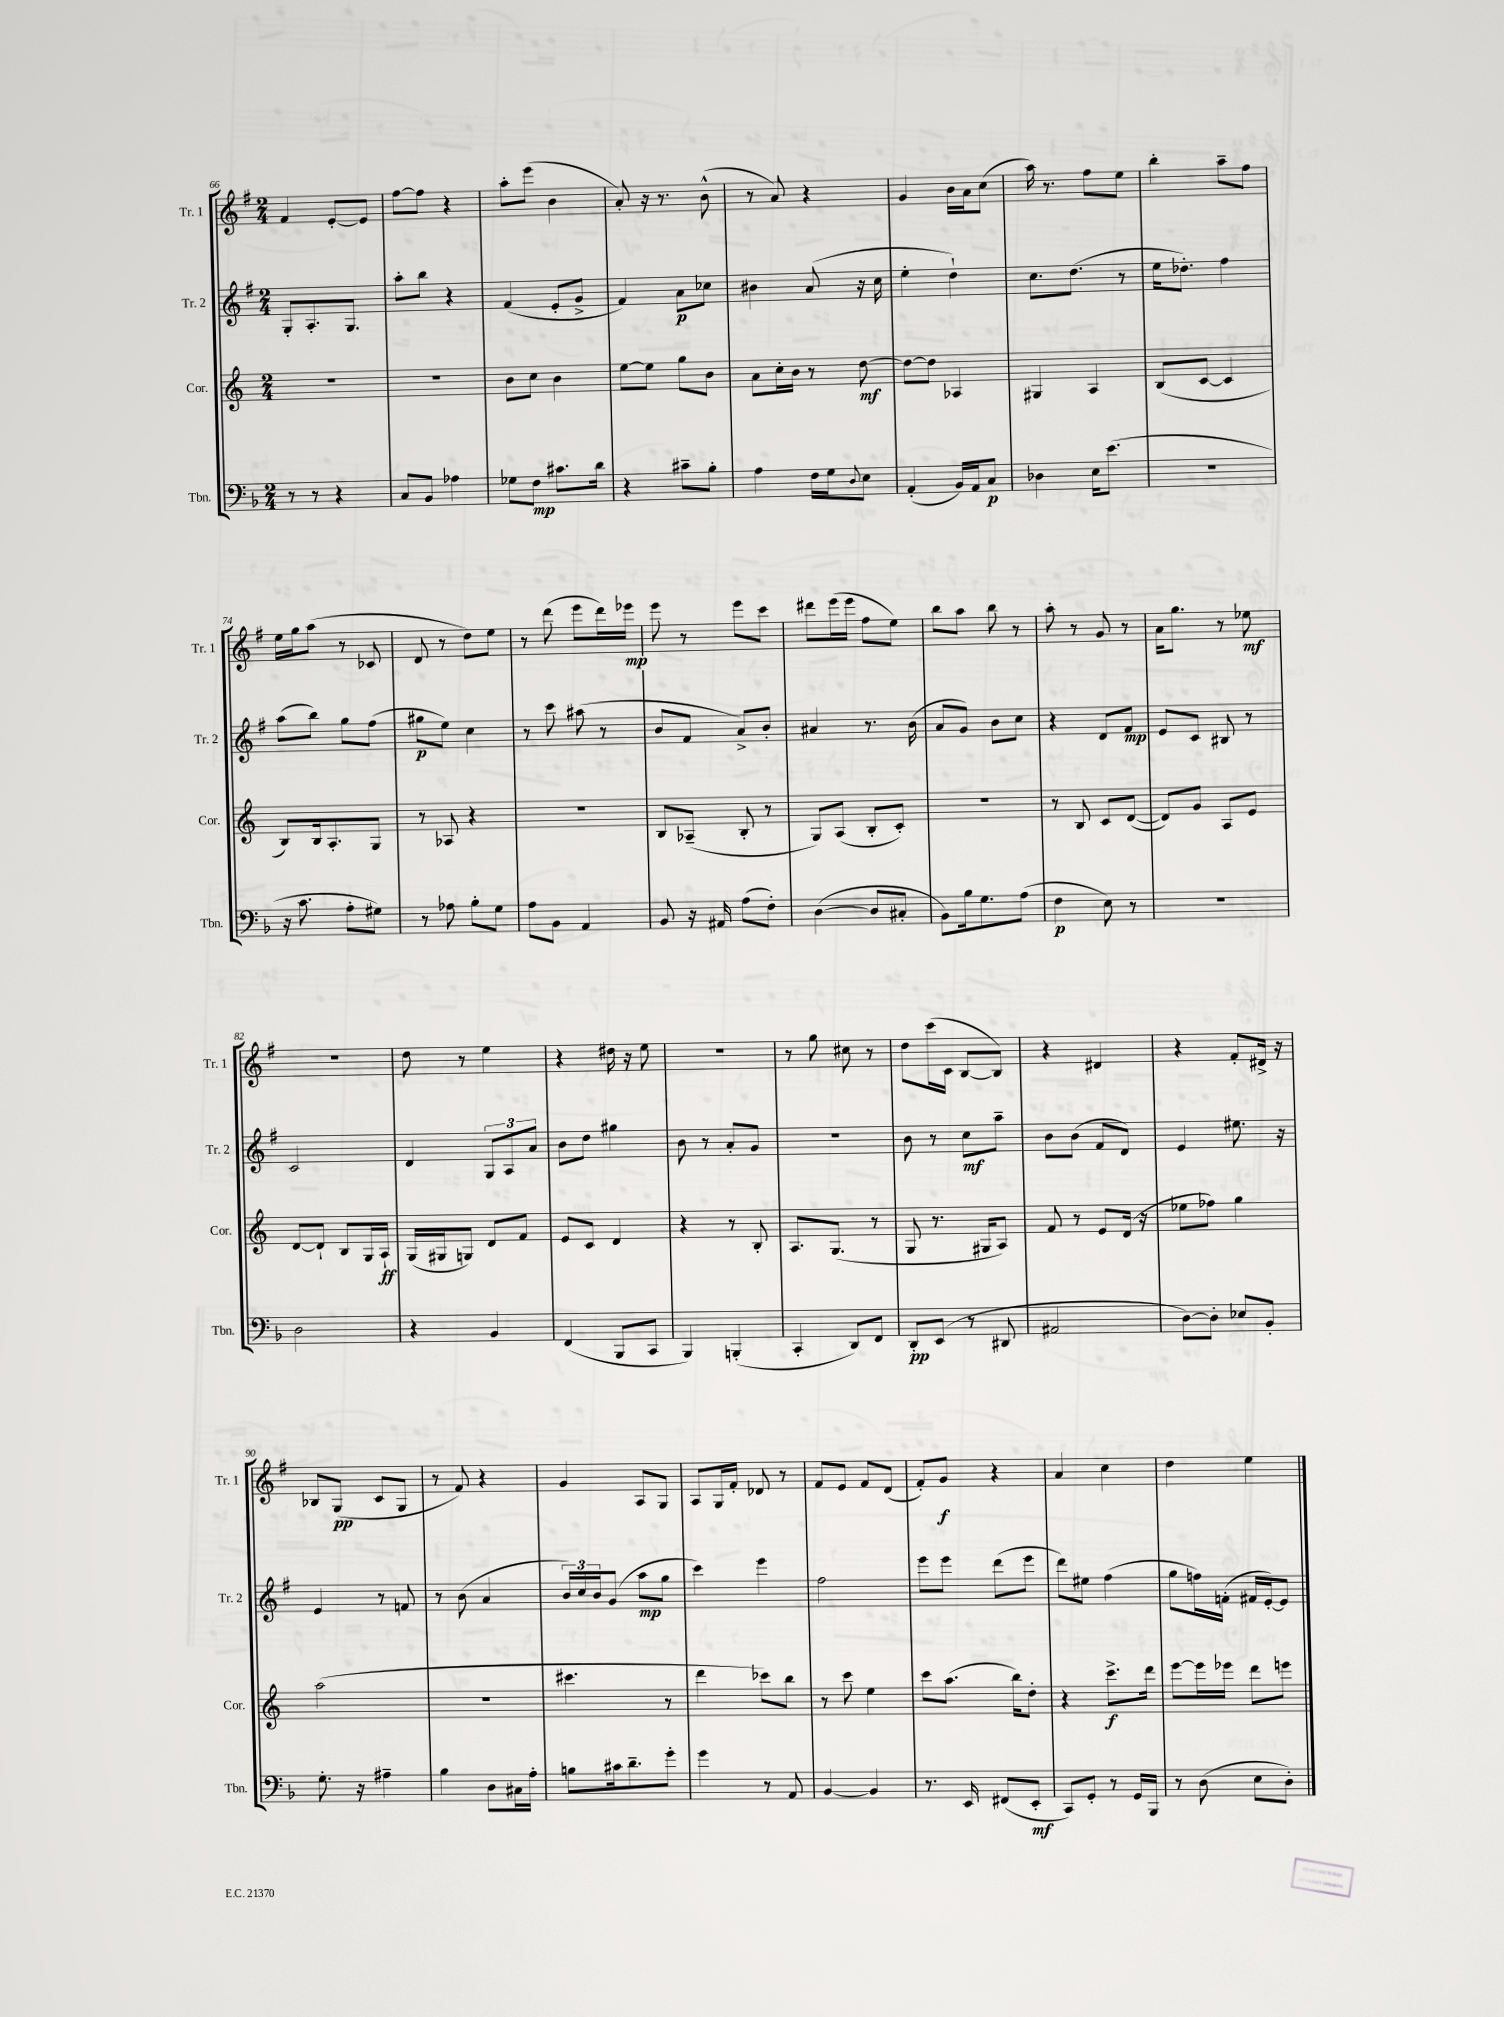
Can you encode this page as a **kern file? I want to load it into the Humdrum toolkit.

**kern	**kern	**kern	**kern
*staff4	*staff3	*staff2	*staff1
*clefF4	*clefG2	*clefG2	*clefG2
*k[b-]	*k[]	*k[f#]	*k[f#]
*M2/4	*M2/4	*M2/4	*M2/4
8r	2r	8G'	4f#
8r	.	8.A'	.
4r	.	.	[8e'
.	.	8.G	.
.	.	.	8e]
=	=	=	=
8C	2r	8aa'	[8ff#
8BB-	.	8bb	8ff#]
4A-	.	4r	4r
=	=	=	=
8G-	8b	(4f#	8aa'
8F	8cc	.	(8eee
8.c#	4b	8e'	4b
.	.	8g^	.
16d	.	.	.
=	=	=	=
4r	[8ee	4f#)	8a')
.	8ee]	.	16r
.	.	.	8.r
8c#~	8gg	8a	.
8B-'	8b	8cc-	(8b^^
=	=	=	=
4A	8a	4b#	8r
.	16cc'	.	8a)
.	16b	.	.
16F	8r	(8a	4r
16G	.	.	.
8qqD	.	.	.
8E	[8dd	16r	.
.	.	16cc	.
=	=	=	=
(4AA'	8dd_	4ee'	4g
.	8dd]	.	.
16BB-)	4A-	4dd`)	16b
16AA	.	.	16a
8C	.	.	(8cc
=	=	=	=
4D-	4G#	8.cc	16aa)
.	.	.	8.r
.	.	(8.dd	.
16E	4A	.	8ff#
(8.e	.	.	.
.	.	8r	8ee
=	=	=	=
2r	(8B	16ee	4bb'
.	.	8.dd-')	.
.	[8c	.	.
.	4c]	4ff#	8aa~
.	.	.	8ff#
=	=	=	=
16r	8B)	(8aa	16ee
8.c	.	.	16gg
.	16B	8bb)	(8aa
.	8.A'	.	.
8A'	.	8gg	8r
8G#)	8G	(8ff#	8c-
=	=	=	=
8r	8r	8gg#	8d
8A-	8A-	8ee)	8r
8B-'	4r	4cc	8dd)
8G	.	.	8ee
=	=	=	=
8A	2r	8r	8r
8BB-	.	8ccc	(8ddd
4AA	.	(8aa#	8eee
.	.	8r	16ddd)
.	.	.	16eee-
=	=	=	=
8BB-	8B	8b	8eee
16r	(8A-~	8f#	8r
16AA#	.	.	.
(8A	8B'	8a^)	8eee
8F')	8r	8b'	8ccc
=	=	=	=
([4D	8G)	4a#	8ddd#
.	(8A	.	(16eee
.	.	.	16eee
8D]	8B'	8.r	8ff#
8C#'	8c')	.	8ee)
.	.	(16b	.
=	=	=	=
8BB-)	2r	8a	8bb
16B-	.	8g)	8aa
8.G	.	.	.
.	.	8b	8bb
(8A	.	8cc	8r
=	=	=	=
4F	8r	4r	8aa'
.	8B	.	8r
8E)	8c	8d	8g
8r	([8d	8f#	8r
=	=	=	=
2r	8d])	8e	16a
.	.	.	8.gg
.	8g	8c	.
.	8A	8B#	8r
.	8e	8r	8ee-
=	=	=	=
2D	[8d	2c	2r
.	8d`]	.	.
.	8B	.	.
.	16G	.	.
.	16A`	.	.
=	=	=	=
4r	(16G	4d	8dd
.	16G#	.	.
.	8G)	.	8r
4BB-	8d	12G	4ee
.	.	12A	.
.	8f	.	.
.	.	12a	.
=	=	=	=
(4FF	8e	8b	4r
.	8c	8dd	.
8BBB-	4d	4gg#	16dd#
.	.	.	16r
8CC	.	.	8ee
=	=	=	=
4BBB-)	4r	8b	2r
.	.	8r	.
(4BBB'	8r	8a'	.
.	8B'	8g	.
=	=	=	=
4CC'	8.A	2r	8r
.	.	.	8gg
.	(8.G	.	.
8DD)	.	.	8cc#
8FF	8r	.	8r
=	=	=	=
8DD'	8G	8b	8dd
(8EE	8.r	8r	(16ccc
.	.	.	16c
8r	.	8cc	[8B
.	16G#	.	.
8DD#	8A)	8aa~	8B])
=	=	=	=
2AA#	8f	8b	4r
.	8r	(8b	.
.	8e	8f#	4d#
.	(16d	8d)	.
.	16r	.	.
=	=	=	=
[8D)	8ee-	4e	4r
8D']	8ff-)	.	.
8E-	4gg	8.ee#	8f#'
8BB-'	.	.	16d#^
.	.	16r	16r
=	=	=	=
8.G'	(2aa	4e	8B-
.	.	.	(8G
16r	.	.	.
4A#~	.	8r	8c
.	.	8f	8G
=	=	=	=
4B-	2r	8r	8r
.	.	(8b	8f#)
8D	.	4a	4r
16C#	.	.	.
16A'	.	.	.
=	=	=	=
8B	4.ccc#	24b)	4g
.	.	24cc	.
.	.	24b	.
16c#	.	(8g	.
8.d~	.	.	.
.	.	8aa	8A
8g'	8r	8gg	8G
=	=	=	=
4g	4ddd	4ccc)	8A
.	.	.	16G
.	.	.	16f#'
8r	8ccc-)	4eee	8d-
8AA	8bb	.	8r
=	=	=	=
[4BB-	8r	2ff#	8f#
.	8ccc	.	8e
4BB-]	4ee	.	8f#
.	.	.	(8d
=	=	=	=
8.r	8ccc	8eee	8f#')
.	(8.aa	8eee	8g
16EE	.	.	.
(8FF#	.	(8ddd	4r
.	16bb)	.	.
8EE'	8dd'	8eee	.
=	=	=	=
8CC)	4r	8ddd)	4a
8GG'	.	8ee#	.
8r	8.ccc^	(4ff#	4cc
16GG	.	.	.
16BBB-	16ddd	.	.
=	=	=	=
8r	[8eee	8gg	4dd
(8D	16eee]	16ff)	.
.	16eee-	(16f'	.
8E	8ddd	16f#	4ee
.	.	[16e')	.
8D')	8eee	8e]	.
==	==	==	==
*-	*-	*-	*-
